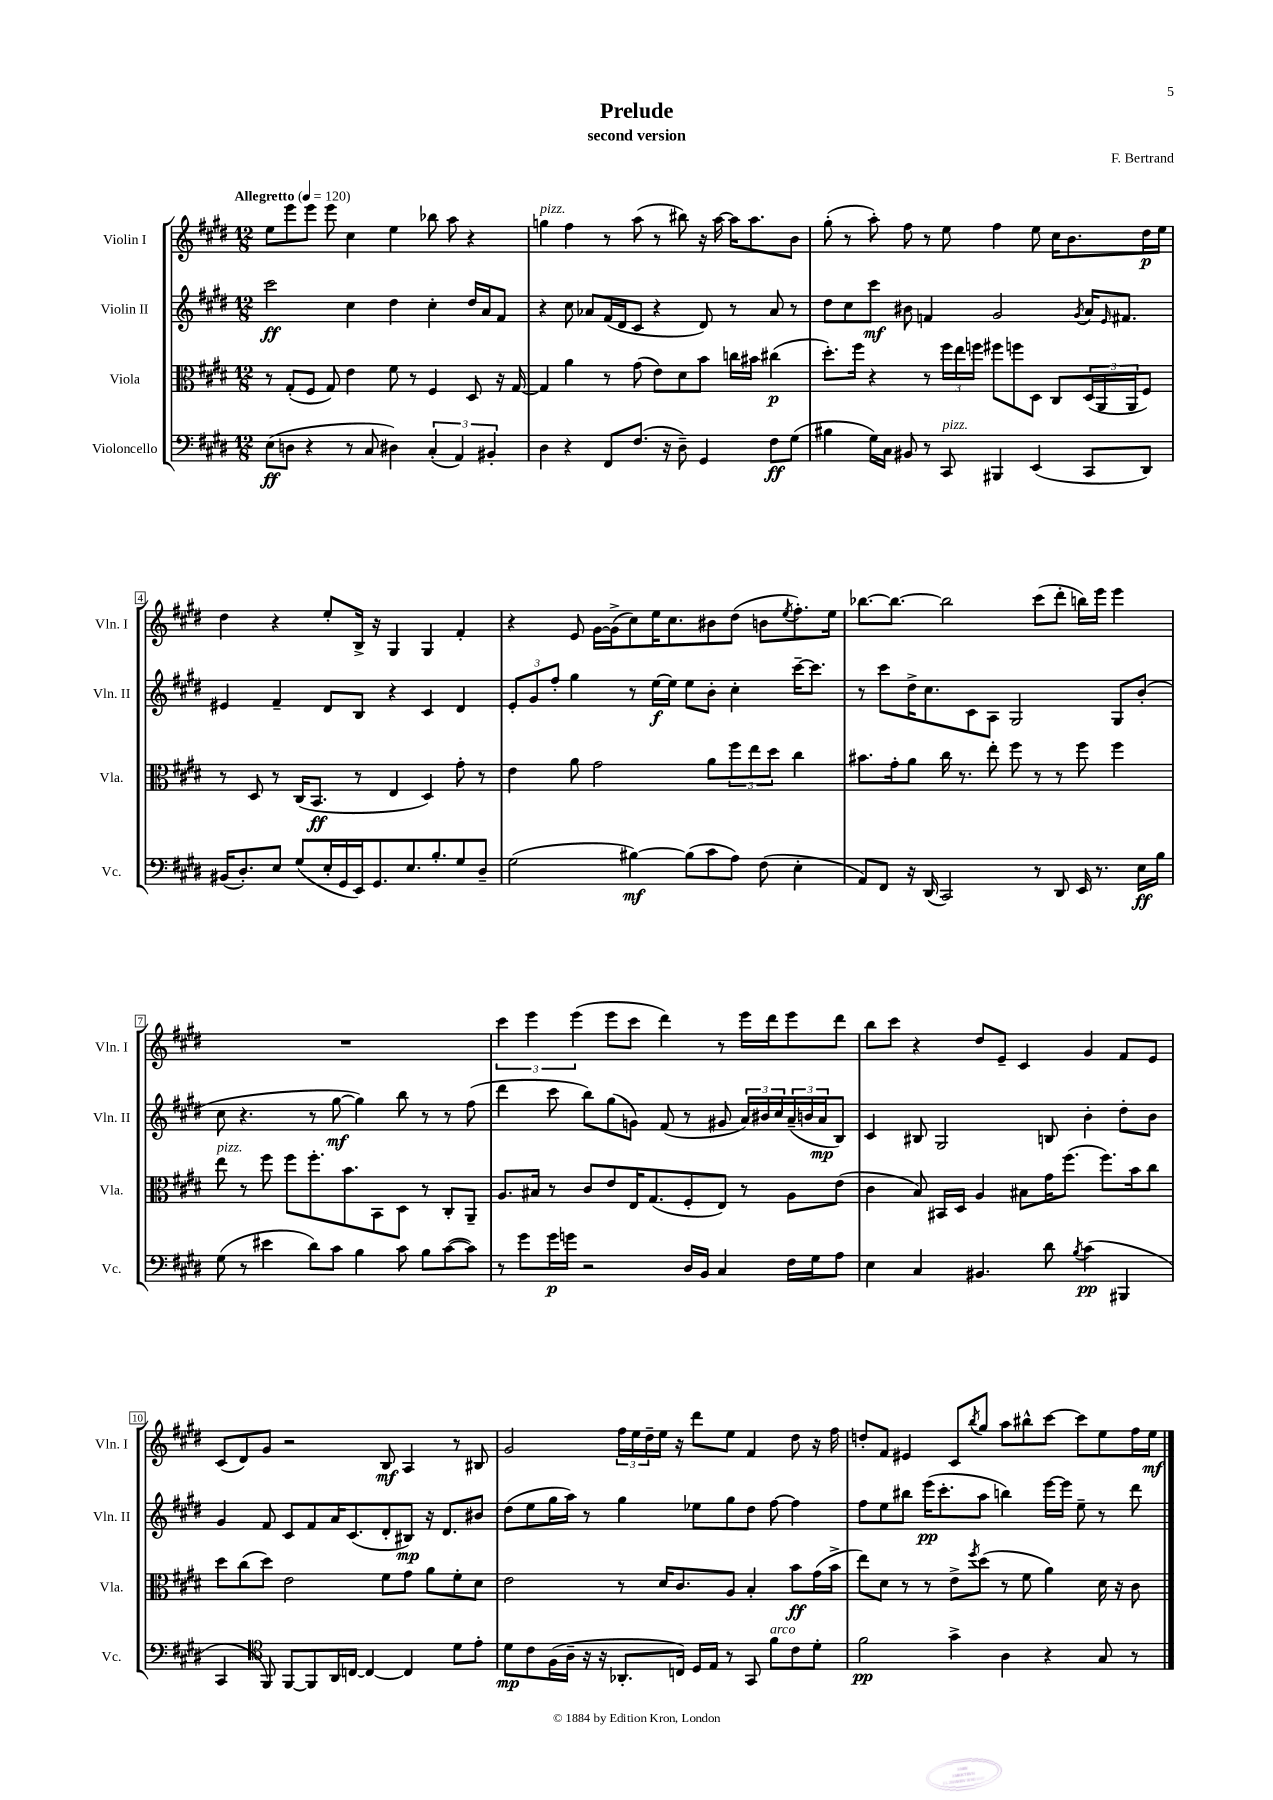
\header { title = "Prelude" composer = "F. Bertrand" subtitle = "second version" }
<<
\new StaffGroup <<
\new Staff = "s0" \with { instrumentName = "Violin I" shortInstrumentName = "Vln. I" } {
    \clef treble \key e \major \numericTimeSignature \time 12/8 \tempo "Allegretto" 4 = 120
    e''8 e'''8 e'''8 e'''8 cis''4 e''4 bes''8 a''8 r4 |
    g''4^\markup { \italic "pizz." } fis''4 r8 a''8( r8 bis''8) r16 a''16~ a''16 a''8. b'8 |
    gis''8-.( r8 a''8-.) fis''8 r8 e''8 fis''4 e''8 cis''16 b'8. dis''16\p e''16 |
    dis''4 r4 e''8-. b16-> r16 gis4 gis4 fis'4-. |
    r4 e'8 gis'16~ gis'16->( cis''8) e''16 cis''8. bis'8 dis''8( b'8 \acciaccatura { e''8 } fis''8.-.) e''16 |
    bes''8.~ bes''8.~ bes''2 cis'''8( dis'''8-. b''16) e'''16 e'''4 |
    R1. |
    \tuplet 3/2 { cis'''4 e'''4 e'''4( } e'''8 cis'''8 dis'''4) r8 e'''16 dis'''16 e'''8 dis'''8 |
    b''8 cis'''8 r4 dis''8 e'8-- cis'4 gis'4 fis'8 e'8 |
    cis'8( dis'8) gis'8 r2 b8\mf a4 r8 bis8 |
    gis'2 \tuplet 3/2 { fis''16 e''16 dis''16-- } e''16 r16 dis'''8 e''8 fis'4 dis''8 r16 fis''16 |
    d''8-. fis'8 eis'4 cis'8 \acciaccatura { b''8 } gis''8 a''8 bis''8-^ cis'''8~ cis'''8 e''8 fis''16 e''16\mf \bar "|." |
}
\new Staff = "s1" \with { instrumentName = "Violin II" shortInstrumentName = "Vln. II" } {
    \clef treble \key e \major \numericTimeSignature \time 12/8
    cis'''2\ff cis''4 dis''4 cis''4-. dis''16 a'16 fis'8 |
    r4 cis''8 aes'8 fis'16( dis'16 cis'8 r4 dis'8) r8 aes'8 r8 |
    dis''8 cis''8 cis'''8\mf bis'8 f'4 gis'2 \acciaccatura { gis'8 } a'16 \grace { e'16 } fis'8. |
    eis'4 fis'4-- dis'8 b8 r4 cis'4 dis'4 |
    \tuplet 3/2 { e'8-. gis'8 fis''8-. } gis''4 r8 e''16~\f e''16 e''8 b'8-. cis''4-. cis'''16~-- cis'''8. |
    r8 cis'''8 dis''16-> cis''8. cis'8 a8 gis2 gis8 b'8-.( |
    cis''8 r4. r8 gis''8~\mf gis''4) b''8 r8 r8 fis''8( |
    dis'''4 cis'''8 b''8) gis''8( g'8) fis'8( r8 gis'8 \tuplet 3/2 { a'16) bis'16 cis''16 } \tuplet 3/2 { a'16--( b'16 a'16\mp } b8) |
    cis'4 bis8 gis2 b8 b'4-. dis''8-. b'8 |
    gis'4 fis'8 cis'8 fis'8 a'16 cis'8.( dis'8-. bis8\mp) r16 dis'8. bis'8 |
    dis''8( e''8 gis''16 a''16) r8 gis''4 ees''8 gis''8 dis''8 fis''8~ fis''4 |
    fis''8 e''8 bis''8 e'''16\pp( cis'''8.-. a''8 b''4) e'''16~ e'''16 e''8-- r8 dis'''8 \bar "|." |
}
\new Staff = "s2" \with { instrumentName = "Viola" shortInstrumentName = "Vla." } {
    \clef alto \key e \major \numericTimeSignature \time 12/8
    r8 gis8-.( fis8 gis8) e'4 fis'8 r8 fis4 dis8 r16 gis16~ |
    gis4 a'4 r8 gis'8( e'8) dis'8 b'8 c''16 bis'16 cis''4\p( |
    dis''8.-.) fis''16 r4 r8 \tuplet 3/2 { fis''16 e''16 f''16 } fis''8 f''8 dis8 cis8 \tuplet 3/2 { dis16( a,16 a,16 } fis8) |
    r8 dis8 r8 cis16( b,8.\ff r8 e4 dis4) gis'8-. r8 |
    e'4 a'8 gis'2 a'8 \tuplet 3/2 { fis''8 e''8 dis''8 } cis''4 |
    bis'8. gis'16-. a'8 cis''16 r8. e''8-. fis''8 r8 r8 fis''8 fis''4 |
    e''8^\markup { \italic "pizz." } r8 fis''8 fis''8 fis''8.-. b'8. b,8 dis8 r8 cis8-. a,8-- |
    a8. bis16 r8 cis'8 e'8 e16 gis8.( fis8-. e8) r8 a8 e'8( |
    cis'4 b8) bis,16 dis16 a4 bis8 gis'16 fis''8.( fis''8.) b'16 cis''8 |
    dis''8 cis''8( dis''8) e'2 fis'8 gis'8 a'8 fis'8-. dis'8 |
    e'2 r8 dis'16 cis'8. a8 b4-. b'8\ff gis'16( b'16-> |
    e''8) dis'8 r8 r8 e'8-> \acciaccatura { fis''8 } dis''8( r8 fis'8 a'4) dis'16 r16 cis'8 \bar "|." |
}
\new Staff = "s3" \with { instrumentName = "Violoncello" shortInstrumentName = "Vc." } {
    \clef bass \key e \major \numericTimeSignature \time 12/8
    e8\ff( d8 r4 r8 cis8 dis4) \tuplet 3/2 { cis4-.( a,4) bis,4-. } |
    dis4 r4 fis,8 fis8.( r16 dis8--) gis,4 fis8\ff gis8( |
    bis4 gis16) cis16 bis,8 r8 cis,8^\markup { \italic "pizz." } bis,,4 e,4( cis,8 dis,8) |
    bis,16( dis8.-.) e8 gis8( e16-. gis,16 e,16) gis,8. e8. b8.-. gis8 dis8-- |
    gis2( bis4~\mf) bis8( cis'8 a8) fis8( e4-. |
    a,8) fis,8 r16 dis,16( cis,2) r8 dis,8 e,16 r8. e16\ff b16 |
    gis8( r8 eis'4 dis'8) cis'8 b4 cis'8 b8 cis'8~( cis'8) |
    r8 gis'8 gis'16\p g'16 r2 dis16 b,16 cis4 fis16 gis16 a8 |
    e4 cis4 bis,4. dis'8 \acciaccatura { b8 } cis'4\pp( bis,,4 |
    cis,4 \clef tenor fis,8) fis,8~ fis,8 a,16 c16~ c4~ c4 dis'8 e'8-. |
    dis'8\mp cis'8 fis16( a16-- r16 r16 aes,8.-. c16) dis16 e16 r8 gis,8 fis'8^\markup { \italic "arco" } cis'8 dis'8-. |
    fis'2\pp gis'4-> a4 r4 gis8 r8 \bar "|." |
}
>>
>>
\layout { \context { \Score \override BarNumber.stencil = #(make-stencil-boxer 0.1 0.3 ly:text-interface::print) } }
